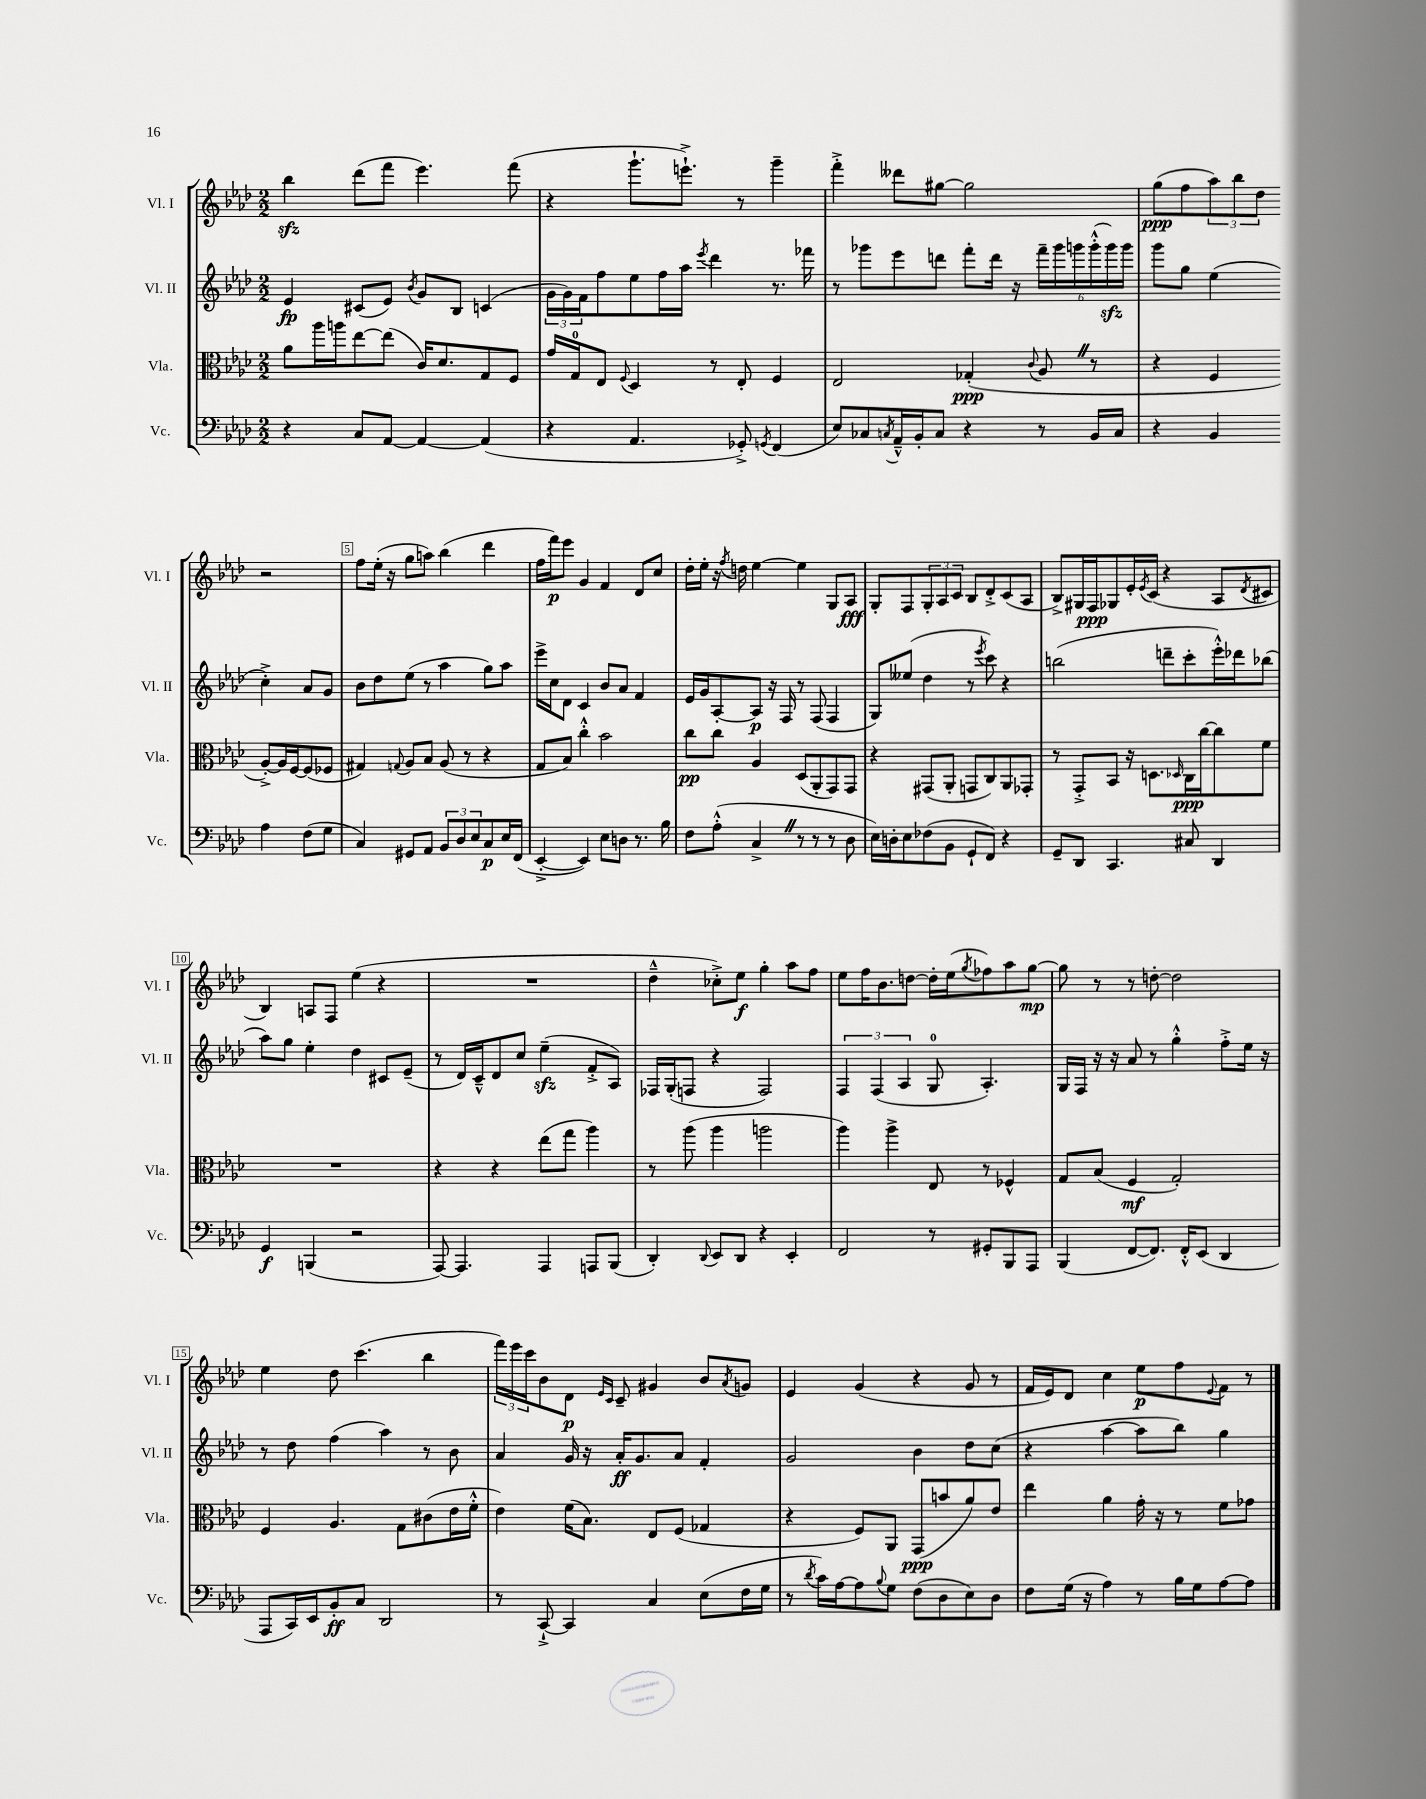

**kern	**kern	**kern	**kern
*staff4	*staff3	*staff2	*staff1
*clefF4	*clefC3	*clefG2	*clefG2
*k[b-e-a-d-]	*k[b-e-a-d-]	*k[b-e-a-d-]	*k[b-e-a-d-]
*M2/2	*M2/2	*M2/2	*M2/2
4r	8a-	4e-	4bb-
.	16aa-	.	.
.	16aa	.	.
8C	[8ee-	(8c#	(8ddd-
[8AA-	(8ee-]	8e-)	8fff
.	.	8qb-	.
4AA-_	16c)	8g	4.eee-)
.	8.d-	.	.
.	.	8B-	.
(4AA-]	8G	(4c	.
.	8F	.	(8fff
=	=	=	=
4r	16g	24g	4r
.	.	24g)	.
.	16G	.	.
.	.	24f	.
.	8E-	8ff	.
.	8qqF	.	.
4.AA-	4D-	8ee-	8.ggg`
.	.	16ff	.
.	.	16aa-	8.eee`^)
.	.	8qeee-	.
.	8r	4ddd-	.
8GG-'^)	8E-'	.	8r
8qGG	.	.	.
(4FF	4F	8.r	4ggg~
.	.	16fff-	.
=	=	=	=
8E-)	2E-	8r	4fff'^
8C-	.	8ggg-	.
8qC	.	.	.
16AA-~^^	.	8eee-	8ddd--
16BB-'	.	.	.
8C	.	8ddd	[8gg#
4r	(4G-'	8fff'	2gg#]
.	.	16ddd	.
.	.	16r	.
.	8qqc	.	.
8r	8A-	24fff~	.
.	.	24ggg-	.
.	.	24ggg	.
16BB-	8r	(24ggg'^^	.
.	.	24ggg)	.
16C	.	.	.
.	.	24ggg	.
=	=	=	=
4r	4r	8ggg	(8gg
.	.	8gg	8ff
4BB-	4F	(4ee-	12aa-)
.	.	.	12bb-
.	.	.	12dd-
4A-	[8A-'^)	4cc'^)	2r
.	16A-]	.	.
.	[16F	.	.
(8F	(8F]	8a-	.
8G	8F-	8g	.
=	=	=	=
4C)	4G#)	8b-	8ff
.	.	8dd-	(16ee-'
.	.	.	16r
.	8qqG	.	.
8GG#	8A-	(8ee-	8gg
8AA-	8B-	8r	8aa)
12BB-	(8A-	4aa-	(4bb-
12D-	.	.	.
.	8r	.	.
12E-	.	.	.
8C	4r	8gg)	4ddd-
16E-	.	8aa-	.
(16FF	.	.	.
=	=	=	=
[4EE-'^	8G	16eee-^	16ff
.	.	16cc	16fff)
.	8B-)	8d-	8eee-
4EE-])	4cc'^^	4c	4g
8E-	2b-	8b-	4f
8D	.	8a-	.
8.r	.	4f	8d-
.	.	.	8cc
16B-	.	.	.
=	=	=	=
8F	8cc	16e-	16dd-'
.	.	16g	16ee-'
(8A-'^^	8cc	[8A-'	16r
.	.	.	8qff
.	.	.	16dd
4C^	4A-	8A-]	[4ee-
.	.	16r	.
.	.	16F	.
8r	(8D-	8r	4ee-]
8r	8AA-'	(8F	.
8r	8GG)	4F	8G
8D-	8GG	.	8A-
=	=	=	=
16E-)	4r	8G)	8G'
16D'	.	.	.
8E-	.	(8ee--	8F
(8F-	(8GG#	4dd-	12G'
.	.	.	12A-
8BB-	8AA-'	.	.
.	.	.	12c
8GG`	8GG	8r	8B-
.	.	8qeee-	.
8FF)	8C)	8ccc)	8d-'^
4r	8AA-	4r	(8c
.	8GG-'	.	8A-
=	=	=	=
8GG~	8r	(2bb	8B-^)
8DD-	8GG'^	.	16G#
.	.	.	16F
4.CC	8BB-	.	8G-
.	16r	.	16e-'
.	.	.	8qe-
.	8.D	.	(16c
.	.	8ddd~	4r
.	16qqD-	.	.
8C#	16C	8ccc'	.
.	[16cc	.	.
4DD-	8cc]	16eee-'^^)	8A-
.	.	16ddd-	.
.	.	.	8qd-
.	8f	(8bb-	8c#
=	=	=	=
4GG	1r	8aa-)	4B-)
.	.	8gg	.
(4BBB	.	4ee-'	8A
.	.	.	8F
2r	.	4dd-	(4ee-
.	.	8c#	4r
.	.	(8e-~	.
=	=	=	=
[8AAA-)	4r	8r	1r
4.AAA-]	.	16d-)	.
.	.	16c~^^	.
.	4r	8d-	.
.	.	8cc	.
4AAA-	(8ee-	(4ee-~	.
.	8gg	.	.
8AAA	4aa-)	8f'^	.
(8BBB-	.	8A-)	.
=	=	=	=
4DD-')	8r	16F-	4dd-~^^
.	.	(16G'	.
.	(8aa-	8F	.
8qqDD-	.	.	.
8EE-	4aa-	4r	8cc-'^)
8DD-	.	.	8ee-
4r	2aa	2F)	4gg'
4EE-'	.	.	8aa-
.	.	.	8ff
=	=	=	=
2FF	4aa-)	6F	8ee-
.	.	.	16ff
.	.	(6F	.
.	.	.	8.b-
.	4aa-^	.	.
.	.	6A-	.
.	.	.	[8dd
8r	8E-	8G	16dd']
.	.	.	(16ee-
.	.	.	8qgg
8GG#'	8r	4.A-')	8ff-)
8BBB-	4F-^^	.	8aa-
8AAA-	.	.	[8gg
=	=	=	=
(4BBB-	8G	16G	8gg]
.	.	16F	.
.	(8B-	16r	8r
.	.	16r	.
[8FF	4F	8a-	8r
8.FF])	.	8r	[8dd'
.	2G')	4gg'^^	2dd]
16FF'^^	.	.	.
(8EE-	.	.	.
4DD-	.	8ff'^	.
.	.	16ee-	.
.	.	16r	.
=	=	=	=
8AAA-	4F	8r	4ee-
16CC)	.	8dd-	.
16EE-	.	.	.
8BB-'	4.A-	(4ff	8dd-
8C	.	.	(4.ccc
2DD-	.	4aa-)	.
.	8G	.	.
.	(8c#	8r	4bb-
.	16e-	8b-	.
.	16f'^^	.	.
=	=	=	=
8r	4e-)	4a-	24fff)
.	.	.	24eee-
.	.	.	24ccc
[8CC`^	.	.	8b-
4CC]	(16f	16g	8d-
.	8.B-)	16r	.
.	.	.	16qqe-
.	.	.	16qqc
.	.	16a-'	8c~
.	.	8.g	.
4C	8E-	.	4g#
.	(8F	8a-	.
(8E-	4G-	4f'	8b-
.	.	.	8qa-
16F	.	.	8g
16G	.	.	.
=	=	=	=
8r	4r	2g	4e-
8qd-	.	.	.
16c)	.	.	.
[16A-	.	.	.
8A-]	8F)	.	(4g
8qqB-	.	.	.
8G	8AA-	.	.
(8F	(8GG	4b-	4r
8D-	8b	.	.
8E-)	8a-)	8dd-	8g
8D-	8e-	(8cc	8r
=	=	=	=
8F	4ee-	4r	16f
.	.	.	16e-)
(16G	.	.	8d-
16r	.	.	.
4A-)	4a-	[4aa-	4cc
8r	16g'	8aa-]	8ee-
.	16r	.	.
16B-	8r	8bb-)	8ff
16G	.	.	.
.	.	.	8qqe-
[8A-	8f	4gg	8f
8A-]	8g-	.	8r
==	==	==	==
*-	*-	*-	*-
